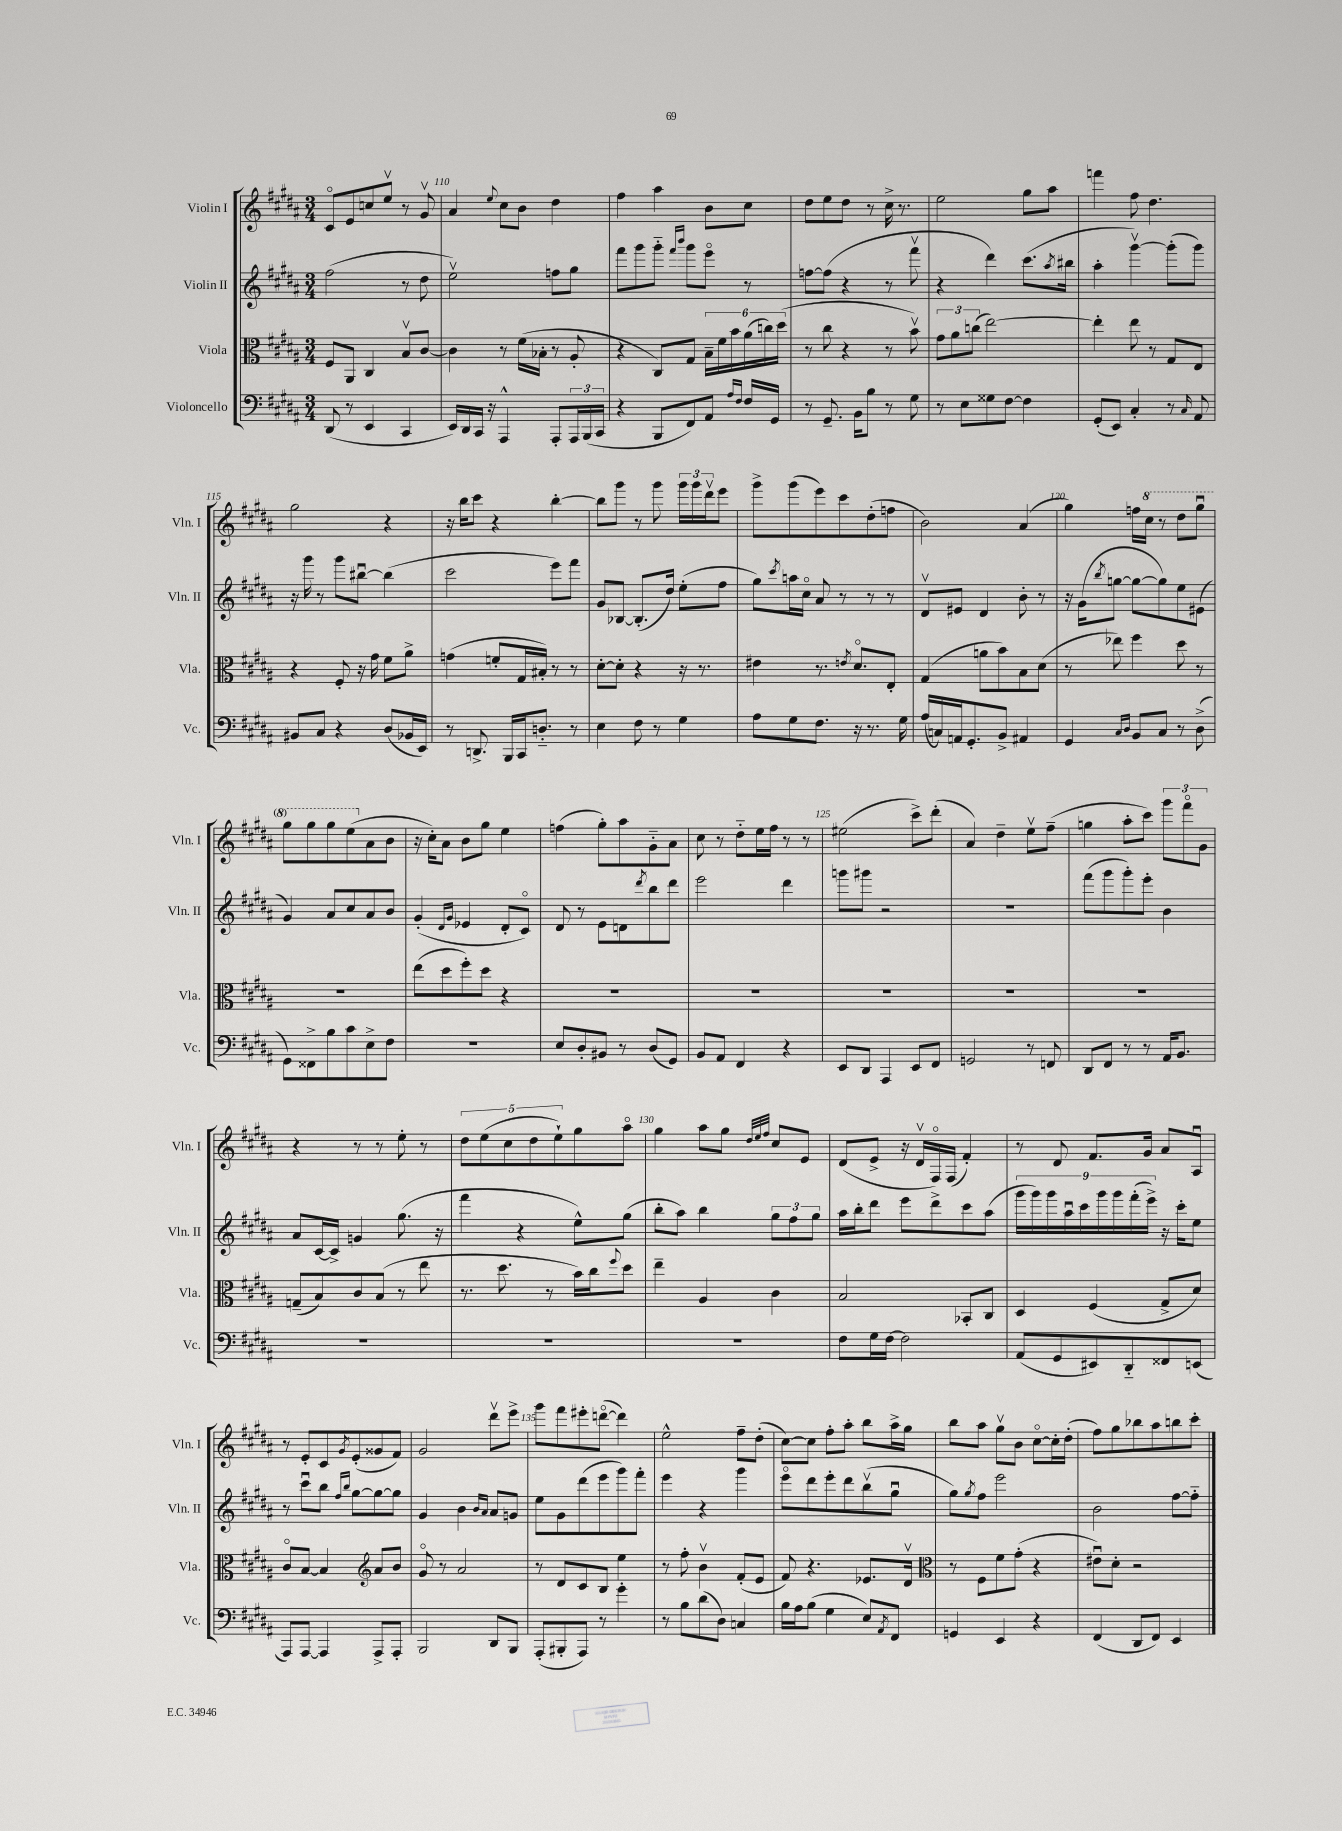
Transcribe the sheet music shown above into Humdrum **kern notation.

**kern	**kern	**kern	**kern
*staff4	*staff3	*staff2	*staff1
*clefF4	*clefC3	*clefG2	*clefG2
*k[f#c#g#d#a#]	*k[f#c#g#d#a#]	*k[f#c#g#d#a#]	*k[f#c#g#d#a#]
*M3/4	*M3/4	*M3/4	*M3/4
(8DD#	8F#	(2ff#	8c#o
8r	8AA#	.	8e
4EE	4C#	.	8cc
.	.	.	8eev
4CC#	8Bv	8r	8r
.	[8c#	8dd#	8g#v
=	=	=	=
16EE)	4c#]	2eev)	4a#
16DD#	.	.	.
16CC#	.	.	.
16r	.	.	.
.	.	.	8qqee
4AAA#^^	8r	.	8cc#
.	(16f#	.	8b
.	16B-'	.	.
8AAA#'	8r	8ff	4dd#
24AAA#	8A#'	8gg#	.
(24BBB	.	.	.
24CC#	.	.	.
=	=	=	=
4r	4r	8fff#	4ff#
.	.	8ggg#	.
8BBB	8C#)	8ggg#'~	4aa#
.	.	16qqfff#	.
.	.	16qqbbb	.
8FF#)	8G#	8ggg#	.
8AA#	24B~	8eeeo	8b
.	24f#	.	.
.	24b	.	.
16qqA#	.	.	.
16qqF#	.	.	.
16F#	(24a#	8r	8cc#
.	24cc)	.	.
16GG#	.	.	.
.	(24dd#	.	.
=	=	=	=
8r	8r	[8ff	8dd#
8.GG#~	8cc#	(8ff]	8ee
.	4r	4r	8dd#
16BB	.	.	.
8B	.	.	8r
8r	8r	8r	16cc#^
.	.	.	8.r
8G#	8bv)	8fff#v	.
=	=	=	=
8r	12g#	4r	2ee
.	12a#	.	.
8E	.	.	.
.	(12cc	.	.
8G##	[2ee)	4ddd#)	.
[8F#	.	.	.
4F#]	.	(8.ccc#	8gg#
.	.	.	8aa#
.	.	8qaa#	.
.	.	16bb#	.
=	=	=	=
(8GG#'	4ee']	4aa#'	4fff
8EE)	.	.	.
4C#'	8ee	[4ggg#v)	8ff#
.	8r	.	4.dd#
8r	8G#	(8ggg#']	.
16qqC#	.	.	.
8AA#	8E	8ggg#)	.
=	=	=	=
8BB#	4r	16r	2gg#
.	.	16ggg#	.
8C#	.	8r	.
4r	8F#'	8ggg#	.
.	16r	[8bb#u	.
.	16g#	.	.
(8D#	8f#	(4bb#]	4r
16BB-	8a#^	.	.
16EE)	.	.	.
=	=	=	=
8r	(4g	2ccc#	16r
.	.	.	16bb
8.DD^	.	.	8ccc#
.	8f'	.	4r
16BBB	.	.	.
16CC#	16G#	.	.
8.D'~	16B#')	.	.
.	8r	8eee)	[4bb'
8r	8r	8fff#	.
=	=	=	=
4E	[8d#'	8g#	8bb]
.	8d#']	[8B-	8ggg#
8F#	4r	(8.B-']	8r
8r	.	.	8ggg#
.	.	16dd#)	.
4G#	16r	(8ee'	24ggg#
.	.	.	24ggg#
.	8.r	.	.
.	.	.	24ddd#v
.	.	8ff#	8eee
=	=	=	=
8A#	4e#	8gg#)	8ggg#^
.	.	8qccc#	.
8G#	.	16aa	(8ggg#
.	.	16cc#o	.
8.F#	8.r	8a#	8eee)
.	.	8r	8ccc#
.	8qe	.	.
16r	8.d#o	.	.
8.r	.	8r	(8dd#'
.	8E'	8r	8ff
16G#	.	.	.
=	=	=	=
(16A#	(4G#	8d#v	2b)
16C)	.	.	.
16AA	.	8e#	.
8.GG#'	.	.	.
.	8a	4d#	.
8BB^	8b)	.	.
4AA#	8B	8b'	(4a#
.	(8d#	8r	.
=	=	=	=
4GG#	8r	16r	4gg#)
.	.	(16g#	.
.	.	8qbb	.
.	8ee-)	[8gg	.
16qqC#	.	.	.
16qqD#	.	.	.
8BB	4ff#	8gg_	16ff
.	.	.	16ccc#
8C#	.	8gg])	8r
8r	8dd#	8ee	8ddd#
(8D#^	8r	(8e#	8ggg#u
=	=	=	=
8GG#)	2.r	4g#)	8ggg#
8FF##^	.	.	8ggg#
8B	.	8a#	8ggg#
8c#	.	8cc#	(8eee
8E^	.	8a#	8a#
8F#	.	8b	8b
=	=	=	=
2.r	(8ee	(4g#'	16r
.	.	.	16cc#')
.	8dd#	.	8a#
.	.	16qqd#	.
.	.	16qqg#	.
.	8ff#')	4e-	8b
.	8dd#	.	8gg#
.	4r	8d#'	4ee
.	.	8c#o)	.
=	=	=	=
8E	2.r	8d#	(4ff
8D#'	.	8r	.
8BB#	.	8e	8gg#')
8r	.	8d	8aa#
.	.	8qddd#	.
(8D#	.	8bb	8g#'~
8GG#)	.	8ddd#	8a#
=	=	=	=
8BB	2.r	2eee	8cc#
8AA#	.	.	8r
4FF#	.	.	8dd#'~
.	.	.	16ee
.	.	.	16ff#
4r	.	4ddd#	8r
.	.	.	8r
=	=	=	=
8EE	2.r	8ggg	(2ee#
8DD#	.	8ggg#	.
4AAA#	.	2r	.
8EE	.	.	8ccc#^)
8FF#	.	.	(8ddd#'
=	=	=	=
2GG	2.r	2.r	4a#)
.	.	.	4dd#~
8r	.	.	8eev
8FF	.	.	(8ff#~
=	=	=	=
8DD#	2.r	(8fff#	4gg
8FF#	.	8ggg#	.
8r	.	8ggg#')	8aa#'
8r	.	8eee'	8ccc#)
16AA#	.	4b	12ggg#
8.BB	.	.	.
.	.	.	12fff#o
.	.	.	12g#
=	=	=	=
2.r	(8G~	8a#	4r
.	8B)	[16c#	.
.	.	16c#^]	.
.	8c#	4g	8r
.	(8B	.	8r
.	8r	(8.gg#	8ee'
.	8ee	.	8r
.	.	16r	.
=	=	=	=
2.r	8.r	4fff#	10dd#
.	.	.	(10ee
.	8.dd#	.	.
.	.	.	10cc#
.	.	4r	.
.	.	.	10dd#
.	8r	.	.
.	.	.	10ee`)
.	16b)	8ee^^)	8gg#
.	16cc#	.	.
.	8qqff#	.	.
.	8dd#	(8gg#	8aa#o
=	=	=	=
2.r	4ee~	8bb'	4gg#
.	.	8aa#)	.
.	4A#	4bb	8aa#
.	.	.	8gg#
.	.	.	32qqdd#
.	.	.	32qqee
.	.	.	32qqff#
.	4c#	12gg#	8cc#
.	.	12ff#	.
.	.	.	8e
.	.	12gg#	.
=	=	=	=
8F#	2B	16aa#	(8d#
.	.	16bb'	.
16G#	.	8ddd#	8e^
[16F#	.	.	.
2F#]	.	8eee	16r
.	.	.	16d#v
.	.	8ddd#^	16F#o)
.	.	.	(16F#
.	8BB-'	8ccc#	4f#')
.	8C#	(8aa#	.
=	=	=	=
(8AA#	4D#	18ggg#	8r
.	.	18ggg#)	.
.	.	18ggg#	.
8GG#	.	.	8d#
.	.	18aa#u	.
.	.	18ccc#	.
8EE#)	(4F#	.	8.f#
.	.	18ggg#	.
.	.	18ggg#	.
8DD#'~	.	.	.
.	.	(18fff#'	.
.	.	.	16g#
.	.	18eee^)	.
8FF##	8G#^	16r	8a#
.	.	16ccc#'	.
(8EE	8d#)	8ee	8A#u
=	=	=	=
8AAA#)	8c#o	8r	8r
[8AAA#	[8B	8ccc#u	8e'
4AAA#]	4B]	8bb	8c#
.	.	16qqff#	.
.	.	16qqbb	8qg#
.	.	[8gg#	(8e'
*	*clefG2	*	*
8AAA#^	8a#	8gg#_	8g##
8AAA#'	8b	8gg#]	8f#)
=	=	=	=
2BBB	8g#o	4g#	2g#
.	8r	.	.
.	2a#	4b	.
.	.	16qqb	.
.	.	16qqa#	.
8DD#	.	8a#	8ddd#v
8BBB	.	8g	8eee^
=	=	=	=
(8AAA#'	8r	8ee	8ggg#
8BBB#'	8d#	8g#	8fff#
8AAA#)	8c#	(8ddd#	8eee#'
8r	8B	8eee	([8dddo
4g#'	4ee	8ggg#)	4ddd])
.	.	8fff#'	.
=	=	=	=
8r	8r	4eee	2ee^^
8B	8ff#'	.	.
(8d#	4bv	4r	.
8D#)	.	.	.
4C	(8f#'	4ggg#	8ff#~
.	8e	.	(8dd#'
=	=	=	=
16B	8f#)	8eeeo	[8cc#)
16A#	.	.	.
(8B	4.r	8ddd#	8cc#]
4G#	.	8eee'	8ff#'
.	.	8ddd#	8aa#'
8E)	8.e-	(8bbv	8bb
8qAA#	.	.	.
8FF#	.	8gg#u	16aa#^
.	16d#v	.	16gg#
=	=	=	=
*	*clefC3	*	*
4GG	8r	8gg#)	8bb
.	.	8qgg#	.
.	8F#	8ff#	8aa#
4EE	8f#	2eee	8gg#v
.	(8g#'	.	8b
4r	4r	.	[8cc#o
.	.	.	16cc#']
.	.	.	(16dd#'
=	=	=	=
(4FF#	8e#u)	2b	8ff#)
.	8d#'	.	8gg#
8DD#	2r	.	8bb-
8FF#)	.	.	8aa#
4EE	.	[8ff#	8bb
.	.	8ff#'~]	8ccc#'
==	==	==	==
*-	*-	*-	*-
